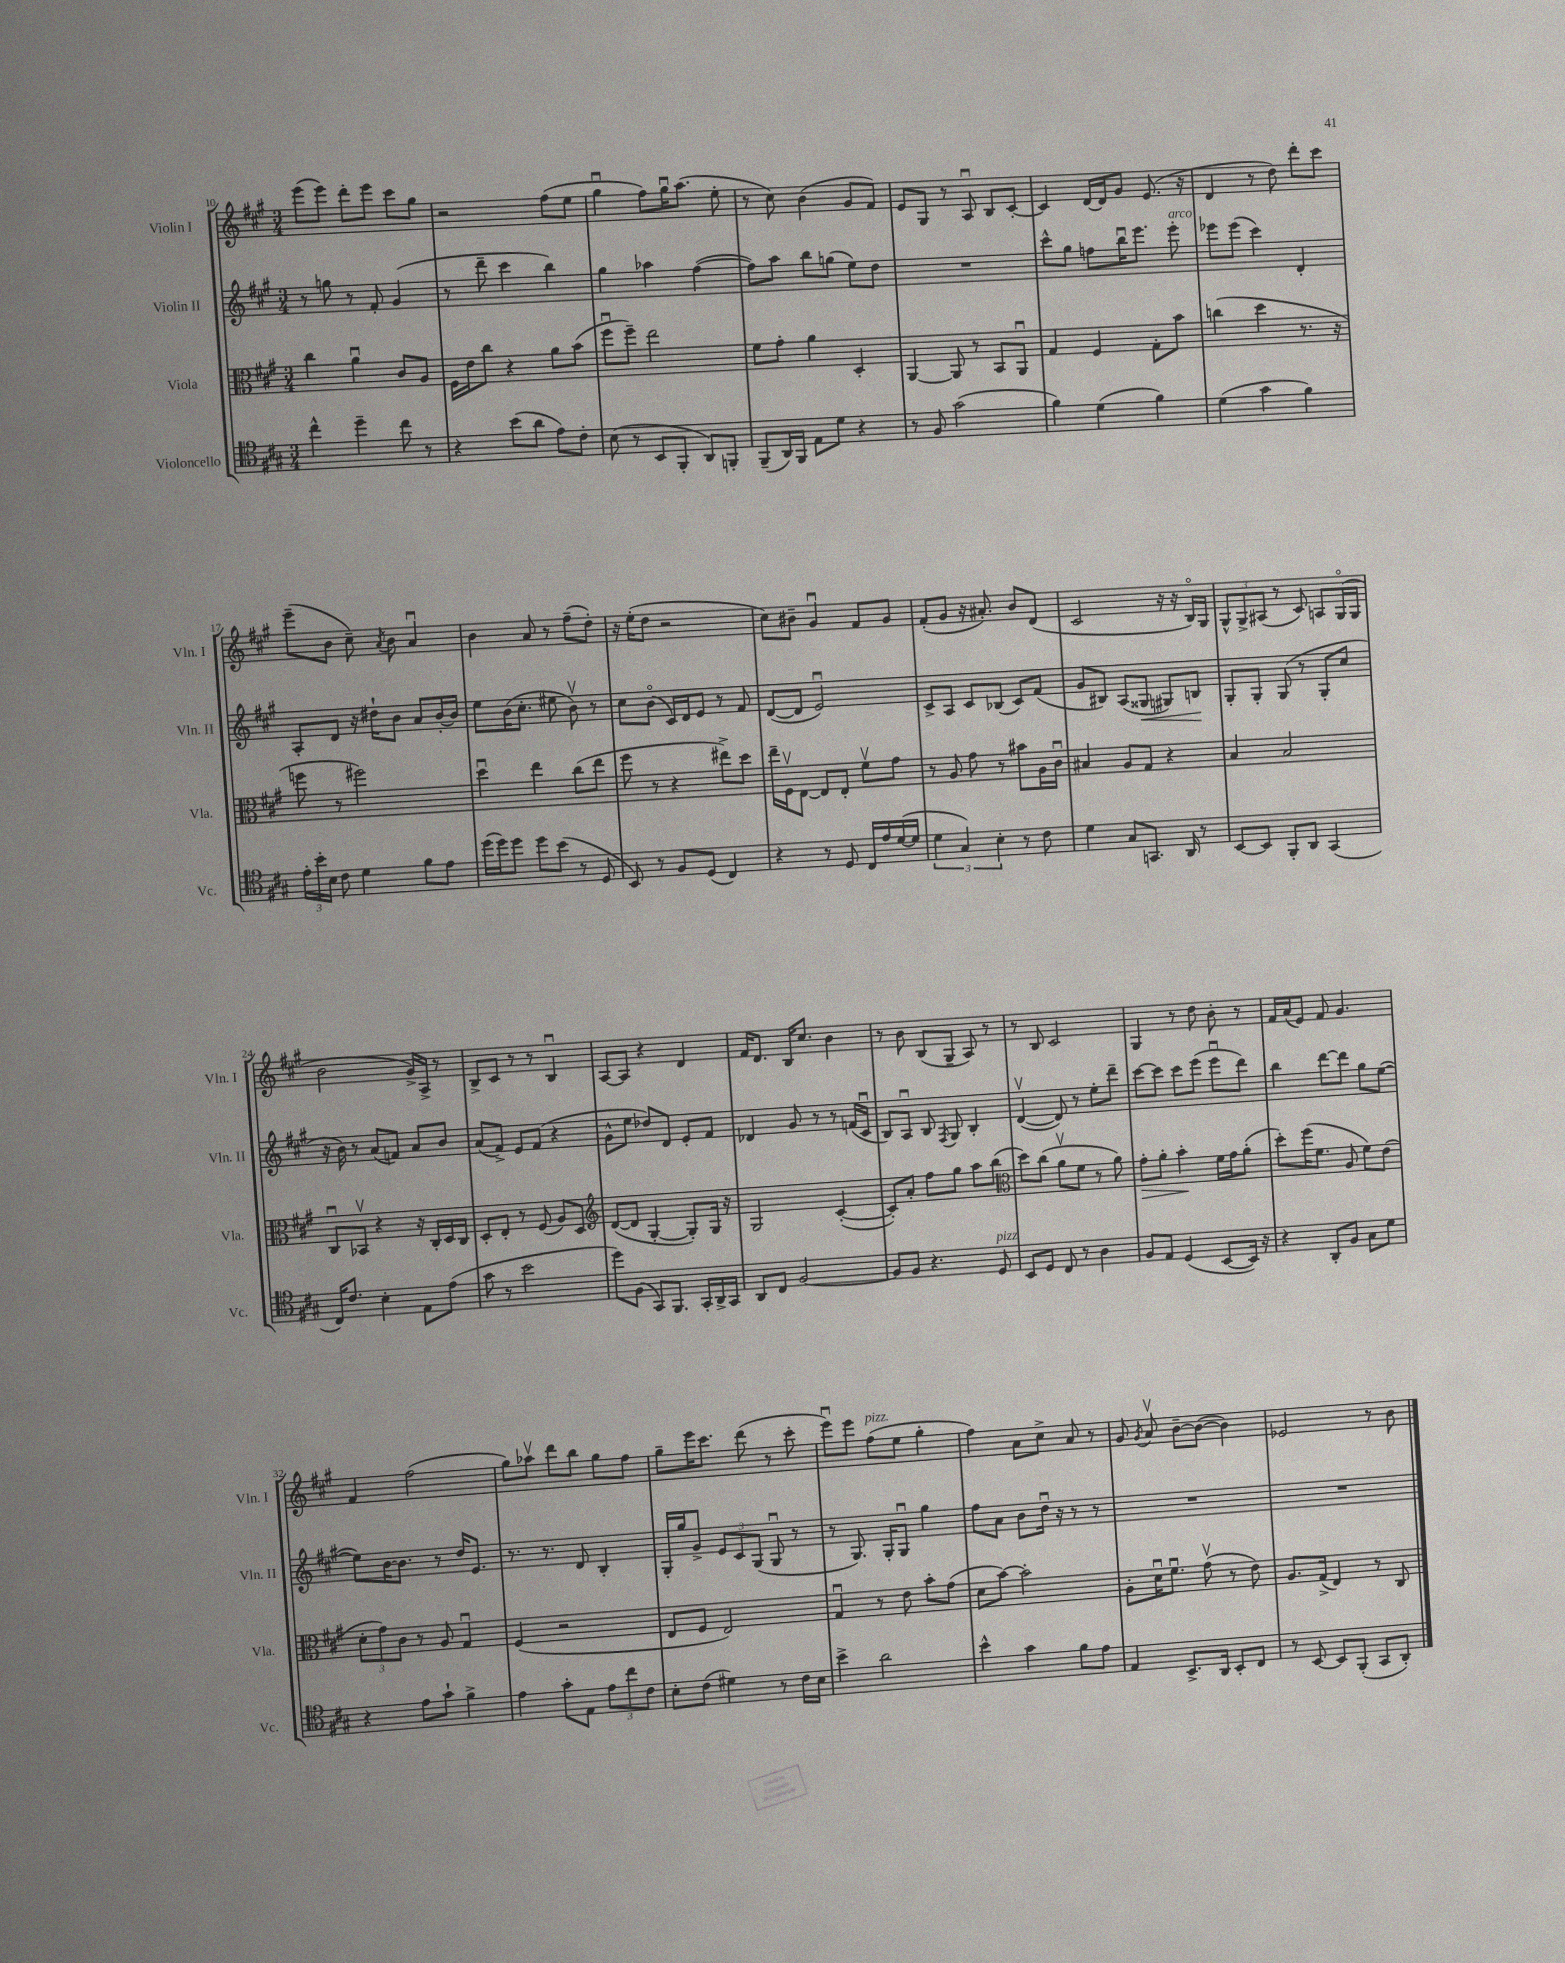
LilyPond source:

<<
\new StaffGroup <<
\new Staff = "s0" \with { instrumentName = "Violin I" shortInstrumentName = "Vln. I" } {
    \clef treble \key a \major \numericTimeSignature \time 3/4
    \autoBeamOff e'''8[( e'''8]) d'''8[-. e'''8] cis'''8[ gis''8] |
    r2 fis''8[( e''8] |
    gis''4\downbow fis''8[) gis''16\downbow a''8.]( e''8-. |
    r8 cis''8) b'4( gis'8[ fis'8]) |
    e'8[ gis8] r8 a8\downbow b8[ cis'8]~-. |
    cis'4 d'16[~ d'16 gis'8] e'8.( r16 |
    d'4 r8 d''8) d'''8[-. cis'''8] |
    e'''8[--( b'8] cis''8--) \acciaccatura { a'8 } b'8 a'4\downbow |
    b'4 a'8 r8 fis''8[--( d''8]-.) |
    r16 e''16[-.( d''8] r2 |
    cis''8[) bis'8]-- gis'4\downbow fis'8[ gis'8] |
    fis'8[-.( gis'8] r16 ais'8.-.) b'8[ d'8]( |
    cis'2 r16 r16 b16[\flageolet) gis16] |
    \tuplet 3/2 { gis8[-^ gis8-> ais8]( } r8 cis'8) a8[ gis16\flageolet( gis16] |
    b'2 gis'16[->) a16]-> r8 |
    b8[-> cis'8] r8 r8 b4\downbow |
    a8[~ a8] r4 d'4 |
    fis'16[ d'8.] b16[ cis''8.] b'4 |
    r8 b'8 b8[( gis8]-- a8) r8 |
    r8 b8 cis'2 |
    gis4 r8 d''8 b'8-. r8 |
    fis'16[ a'16( e'8]) fis'8 gis'4. |
    fis'4 fis''2( |
    gis''8[) aes''8]\upbow d'''8[ b''8] gis''8[ fis''8] |
    gis''8[-- e'''16 cis'''8.] d'''8( r8 cis'''8-. |
    e'''8[\downbow) e'''8] fis''8[^\markup { \italic "pizz." }( e''8] gis''4-. |
    fis''4) a'8[ cis''8]-> a'8 r8 |
    gis'8 \acciaccatura { gis'8 } a'8\upbow b'8[~-- b'8]~( b'4) |
    ees'2 r8 b'8 \bar "|." |
}
\new Staff = "s1" \with { instrumentName = "Violin II" shortInstrumentName = "Vln. II" } {
    \clef treble \key a \major \numericTimeSignature \time 3/4
    \autoBeamOff r8 g''8 r8 fis'8-. gis'4( |
    r8 d'''8-- cis'''4 b''4) |
    gis''4 aes''4 fis''4~( |
    fis''8[) a''8] b''8[ g''8]( e''8[) d''8] |
    R2. |
    cis'''8[-^ gis''8] f''8[ b''16\downbow e'''8.] e'''8-.^\markup { \italic "arco" } |
    ees'''8[ ees'''8]( cis'''4) d'4-. |
    a8[-. d'8] r16 dis''16[-! b'8] a'8[ b'16~-. b'16] |
    e''8[ b'16( cis''8.]-. eis''8 b'8\upbow) r8 |
    cis''8[ b'8]\flageolet( cis'16[) d'16 e'8] r8 fis'8 |
    d'8[~( d'8] e'2\downbow) |
    cis'8[-> a8] cis'8[ bes8]( cis'8[) fis'8]( |
    gis'8[ bis8]) a8[( gisis8]\< gis8[) b8]\! |
    gis8[-. gis8]-. gis8( r8 gis8[-. cis''8] |
    r16 b'16) r8 a'8[( f'8]) a'8[ b'8] |
    a'8[( fis'8]->) e'8[ fis'8]( r4 |
    gis'8[-^ e''8] des''8[) d'8] e'8[-. fis'8] |
    des'4 gis'8 r8 r8 f'16[( cis'16]\downbow |
    b8[) a8]\downbow b8 \acciaccatura { fis8 } gis8 b4-. |
    d'4~\upbow( d'8) r8 e''8[-. d'''8]-- |
    cis'''8[~ cis'''8] cis'''8[ e'''8]( e'''8[\downbow d'''8]) |
    b''4 d'''8[~ d'''8] gis''8[ e''8]~( |
    e''8[) b'16~ b'8.] r8 d''16[ e'8.] |
    r8. r8. d'8 b4-. |
    gis16[-. gis''16 gis'8]-> \tuplet 3/2 { e'8[ cis'8 gis8]( } gis8\downbow r8 |
    r8 gis8.) gis16[-. gis8]\downbow gis''4 |
    fis''8[ a'8] b'8[ d''16]\downbow r16 r8 r8 |
    R2. |
    R2. \bar "|." |
}
\new Staff = "s2" \with { instrumentName = "Viola" shortInstrumentName = "Vla." } {
    \clef alto \key a \major \numericTimeSignature \time 3/4
    \autoBeamOff cis''4 a'4\downbow cis'8[ a8] |
    fis16[ e'16 cis''8] r4 a'8[ b'8]( |
    fis''8[\downbow fis''8]--) e''2 |
    fis'8[ gis'8]-. a'4 d4-. |
    a,4~ a,8 r8 b,8[ a,8]\downbow |
    gis4 fis4 gis8[-. b'8] |
    c''4( d''4 r8. r16 |
    f''8 r8 fis''2) |
    d''4\downbow e''4 cis''8[( e''8] |
    fis''8 r8 r4 eis''8[->) d''8] |
    e''16[-- fis16\upbow e8]~ e8[ e8]-. fis'8[\upbow gis'8] |
    r8 a8 gis'8 r8 bis'8[ a16 cis'16]\downbow |
    bis4 a8[ gis8] r4 |
    b4 b2 |
    cis8[\downbow bes,8]\upbow r4 r16 cis16[-. d16 cis16] |
    d8[-. e8]-. r8 fis8( a8[) d8] |
    \clef treble d'8[~( d'8] gis4~-. gis8[-.) gis16] r16 |
    gis2 cis'4~-.( |
    cis'8[-.) a'8]-. fis''8[ gis''8] a''8[ b''8]( |
    \clef alto d''8[) cis''8]( a'8[\upbow fis'8] r8 a'8) |
    gis'8[-.\> a'8]-. b'4-.\! fis'16[ gis'16 a'8]-.( |
    d''8[-.) fis''16( fis'8.] a8 fis'8[) e'8]( |
    \tuplet 3/2 { d'8[-. gis'8) cis'8] } r8 a8 gis4\downbow |
    fis4( r2 |
    e8[ fis8] e2) |
    gis4\downbow r8 e'8 b'8[-. gis'8]( |
    d'8[ b'8]~) b'2-. |
    a8[-. d'16\downbow fis'8.]\downbow gis'8\upbow( r8 e'8) |
    a8.[ gis16]->( e4) r8 cis8 \bar "|." |
}
\new Staff = "s3" \with { instrumentName = "Violoncello" shortInstrumentName = "Vc." } {
    \clef tenor \key a \major \numericTimeSignature \time 3/4
    \autoBeamOff cis''4-^ d''4-- cis''8 r8 |
    r4 b'8[( a'8] e'8[) cis'8]-. |
    b8( r8 b,8[ fis,8]-. a,8[) f,8]-. |
    fis,8[--( a,16) fis,16] e8[ d'8] r4 |
    r8 fis8 gis'2( |
    fis'4) d'4( fis'4) |
    d'4( gis'4 fis'4) |
    \tuplet 3/2 { e'16[-. b'16-. b16] } cis'8 d'4 fis'8[ e'8] |
    d''16[( d''16) d''8] d''8[ b'8]( r8 d8 |
    b,8) r8 fis8[ d8]( cis4) |
    r4 r8 d8 cis16[ e'16 d'16~( d'16] |
    \tuplet 3/2 { d'4 gis4) b4-. } r8 cis'8 |
    d'4 gis8[ g,8.] a,16 r8 |
    b,8[~ b,8] fis,8[-. a,8] gis,4( |
    cis16[) cis'8.] b4-. e8[ e'8]( |
    gis'8 r8 b'2 |
    d''8[) fis8]( gis,8[) fis,8.] gis,16[-. a,16-> gis,16] |
    a,8[ cis8] fis2~ |
    fis8[ fis8] r4. d8^\markup { \italic "pizz." } |
    b,8[ d8] cis8 r8 a4 |
    fis8[ e8] d4( b,8[~ b,16]) r16 |
    r4 a,8[-. fis8] gis8[ d'8] |
    r4 e'8[ gis'8]-! fis'4-> |
    e'4 gis'8[-. e8] \tuplet 3/2 { e'8[ cis''8 cis'8] } |
    b8[-. cis'8]( dis'4) r8 cis'16[ b16] |
    b'4-> a'2 |
    b'4-^ gis'4 fis'8[ e'8] |
    e4 b,8.[-> a,16] b,8[-. cis8] |
    r8 b,8~ b,8[ fis,8]-.( gis,8[ a,8]-.) \bar "|." |
}
>>
>>
\layout { \context { \Score currentBarNumber = #10 } }
